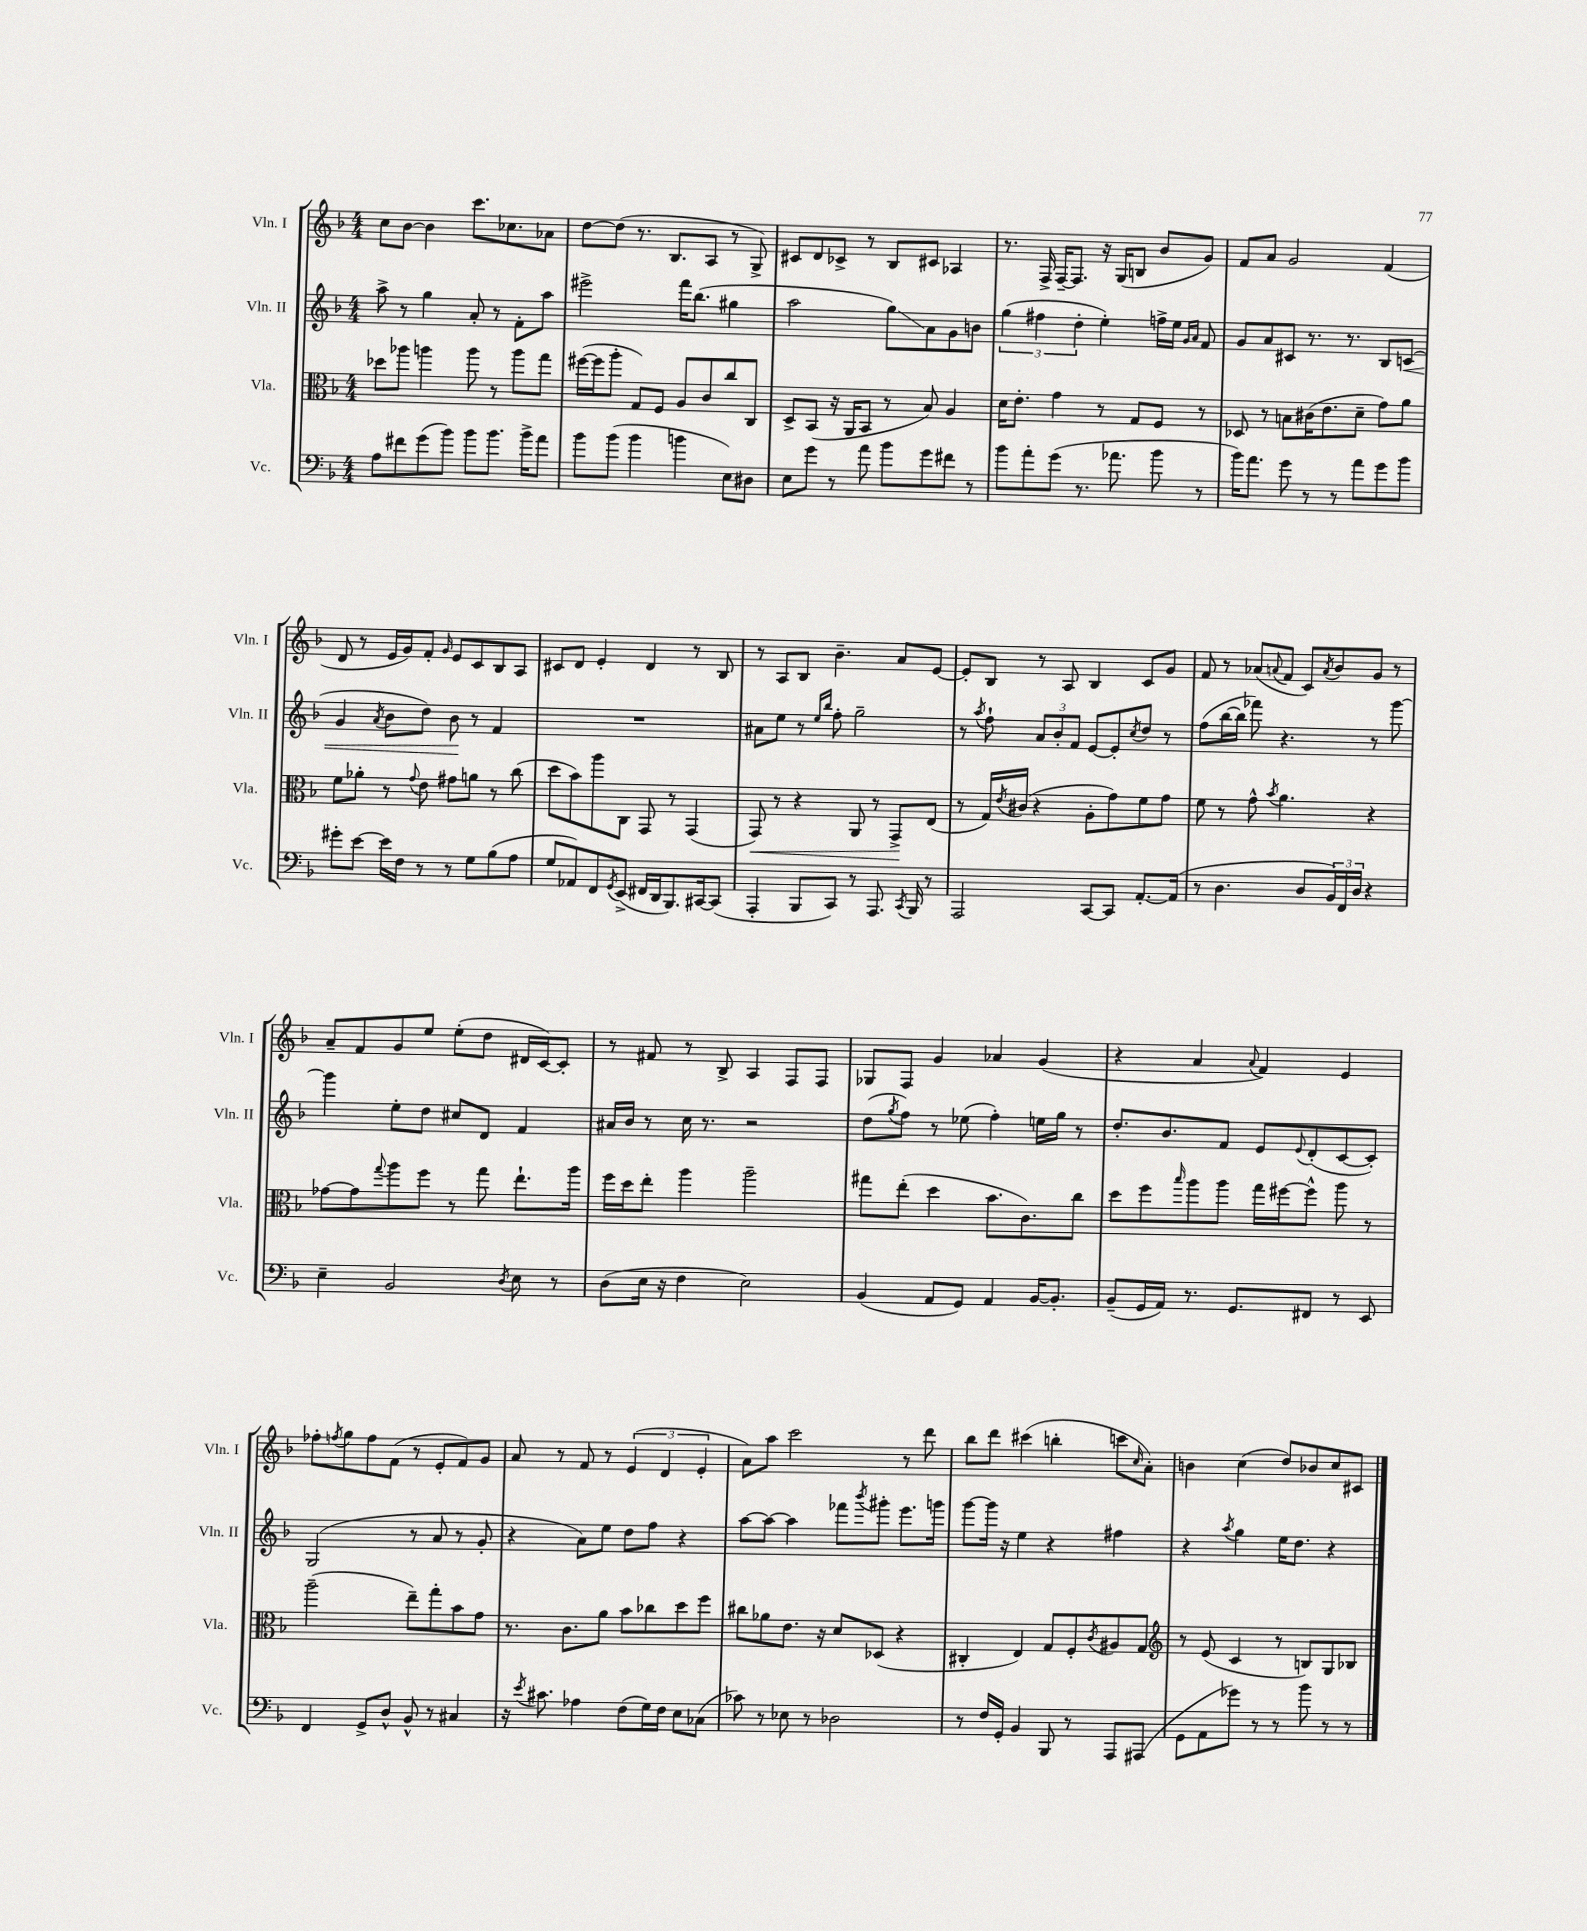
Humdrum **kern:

**kern	**kern	**kern	**kern
*staff4	*staff3	*staff2	*staff1
*clefF4	*clefC3	*clefG2	*clefG2
*k[b-]	*k[b-]	*k[b-]	*k[b-]
*M4/4	*M4/4	*M4/4	*M4/4
8A	8dd-	8aa^	8cc
8f#	8aa-	8r	[8b-
(8g	4aa	4gg	4b-]
8b-)	.	.	.
8b-	8aa	8a'	8.ccc
8.b-	8r	8r	.
.	.	.	8.cc-
.	8aa	8f'	.
16b-^	.	.	.
8a	8gg	8aa	8a-
=	=	=	=
8b-	([16ff#	2eee#^	[8dd
.	16ff#]	.	.
(8b-	8aa'	.	(8dd]
4b-	8G)	.	8.r
.	8F	.	.
.	.	.	8.B-
4b	8A	16fff	.
.	.	(8.bb-	.
.	8c	.	8A
8E)	8cc	4gg#	8r
8D#	8C	.	8G^)
=	=	=	=
8E	8D^	2aa	8c#
8g	(8BB-	.	8d
8r	16r	.	8c-^
.	16AA	.	.
8a	8BB-	.	8r
8b-	8r	8gg)	8B-
8g	8B-)	8a	8c#
8f#	4A	8g	4A-
8r	.	8b	.
=	=	=	=
8b-	16d	(6gg	8.r
.	8.e'	.	.
8a'	.	.	.
.	.	6ff#	.
.	.	.	16F^
(8g	4g	.	[16F~
.	.	.	8.F]
.	.	6dd'	.
8.r	.	.	.
.	8r	4ee')	16r
8.a-	.	.	(16G
.	8G	.	8B
8b-	8F	16ff^	8b-
.	.	16ee	.
.	.	16qqg	.
.	.	16qqa	.
8r	8r	8f	8g)
=	=	=	=
16b-)	8D-	8g	8f
8.a	.	.	.
.	8r	8a	8a
8g	8B	8c#	2g
8r	(16c#	8.r	.
.	8.e	.	.
8r	.	.	.
.	.	8.r	.
8a	8d~	.	.
8g	8g)	8B-	(4f
8b-	8a	(8c	.
=	=	=	=
8g#'	8f	4g	8d
[8e	8a-'	.	8r
.	.	8qa	.
16e]	8r	8b-	16e
16F	.	.	16g)
.	8qqg	.	.
8r	8e	8dd)	8f'
.	.	.	16qqg
8r	8g#	8b-	8e
8G	8a	8r	8c
(8B-	8r	4f	8B-
8A	(8cc	.	8A
=	=	=	=
8G	8dd	1r	8c#
8AA-)	8b-)	.	8d
8FF	8aa	.	4e'
8qGG	.	.	.
(8EE^	8C	.	.
16FF#	8GG	.	4d
16DD	.	.	.
8.BBB-)	8r	.	.
.	(4GG	.	8r
[16CC#	.	.	.
(8CC#]	.	.	8B-
=	=	=	=
4AAA'	8GG)	8a#	8r
.	8r	8ee	8A
8BBB-	4r	8r	8B-
.	.	16qqee	.
.	.	16qqbb-	.
8CC)	.	8ff'	4.b-~
8r	8AA	2gg~	.
8.AAA	8r	.	.
.	8GG^	.	8a
8qCC	.	.	.
16BBB-	.	.	.
8r	(8E	.	[8e
=	=	=	=
2AAA	8r	8r	8e']
.	.	8qaa	.
.	16G)	8ff`	8B-
.	8qe	.	.
.	(16c#	.	.
.	4r	12a	8r
.	.	12b-'	.
.	.	.	8A
.	.	12f	.
[8CC	8A'	[8e	4B-
8CC]	8g)	8e']	.
.	.	8qcc	.
[8.AA'	8f	8dd	8c
.	8g	8r	8g
(16AA]	.	.	.
=	=	=	=
8r	8f	(8ff	8f
4.D	8r	[16bb-	8r
.	.	16bb-]	.
.	8g^^	8fff-)	(8a-
.	8qb-	.	8qqa
.	4.a	4.r	8f
8D	.	.	8c)
.	.	.	8qa
24BB-)	.	.	8b-
24FF	.	.	.
24D	.	.	.
4r	4r	8r	8g
.	.	[8ggg	8r
=	=	=	=
4E~	[8g-	4ggg]	8a~
.	8g-]	.	8f
.	8qqgg	.	.
2BB-	8aa	8ee'	8g
.	8ff	8dd	8ee
.	8r	8cc#	(8ee'
.	8gg	8d	8dd
8qD	.	.	.
8E	8.ee`	4f	16d#
.	.	.	[16c)
8r	.	.	8c']
.	16aa	.	.
=	=	=	=
(8D	16ff	16a#	8r
.	16dd	16b-	.
16E	8ee'	8r	8f#
16r	.	.	.
4F	4aa	16cc	8r
.	.	8.r	.
.	.	.	8B-^
2E)	2aa~	2r	4A
.	.	.	8F
.	.	.	8F
=	=	=	=
(4BB-	8gg#	(8dd	8G-
.	.	8qgg	.
.	(8ee'	8ff)	8F
8AA	4dd	8r	4g
8GG)	.	(8ee-	.
4AA	8.b-	4ff')	4a-
.	8.c)	.	.
[16BB-	.	16ee	(4g
8.BB-']	.	16gg	.
.	8cc	8r	.
=	=	=	=
(8BB-~	8dd	8.dd'	4r
16GG	8ff	.	.
16AA)	.	8.b-	.
.	16qqbb-	.	.
8.r	8aa	.	4a
.	8aa	8f	.
8.GG	.	.	.
.	.	.	8qqa
.	16gg	8e	4f)
.	[16ff#	.	.
.	.	8qqe	.
8FF#	8ff#^^]	(8d'	.
8r	8aa	[8c	4e
8EE	8r	8c'])	.
=	=	=	=
4FF	(2aa~	(2G	8ff-'
.	.	.	8qff
.	.	.	8gg
8GG^	.	.	8ff
8D^^	.	.	(8f
8BB-^^	8ee~)	8r	8r
8r	8gg'	8a	8e'
4C#	8b-	8r	8f)
.	8g	8g'	8g
=	=	=	=
16r	8.r	4r	8a
8qe	.	.	.
8.c#	.	.	.
.	.	.	8r
.	8.c	.	.
4A-	.	8a)	8f
.	8a	8ee	8r
(8F	8b-	8dd	(6e
16G)	8cc-	8ff	.
.	.	.	6d
16F	.	.	.
8E	8dd	4r	.
.	.	.	6e'
(8C-	8ff	.	.
=	=	=	=
8c-)	8cc#	[8aa	8a)
8r	8a-	8aa_	8aa
8E-	8.e	4aa]	2ccc
8r	.	.	.
.	16r	.	.
2D-	8d	8fff-	.
.	.	8qbbb-	.
.	(8D-	8ggg#'	.
.	4r	8.eee	8r
.	.	.	8ddd
.	.	16ggg	.
=	=	=	=
8r	4C#'	[8ggg	8bb-
16F	.	16ggg]	8ddd
16GG'	.	16r	.
4BB-	4E)	4ee	(4ccc#
8BBB-	8G	4r	4bb'
8r	8F'	.	.
.	8qc	.	.
8AAA	8A#	4ff#	8ccc
.	.	.	16qqcc
(8AAA#	8G	.	8a')
=	=	=	=
*	*clefG2	*	*
8GG	8r	4r	4b
8AA	(8e	.	.
.	.	8qaa	.
8g-)	4c	4gg	(4cc
8r	.	.	.
8r	8r	16ee	8dd)
.	.	8.dd	.
8b-	8B)	.	8b-
8r	8G	4r	8cc
8r	8B-	.	8c#
==	==	==	==
*-	*-	*-	*-
